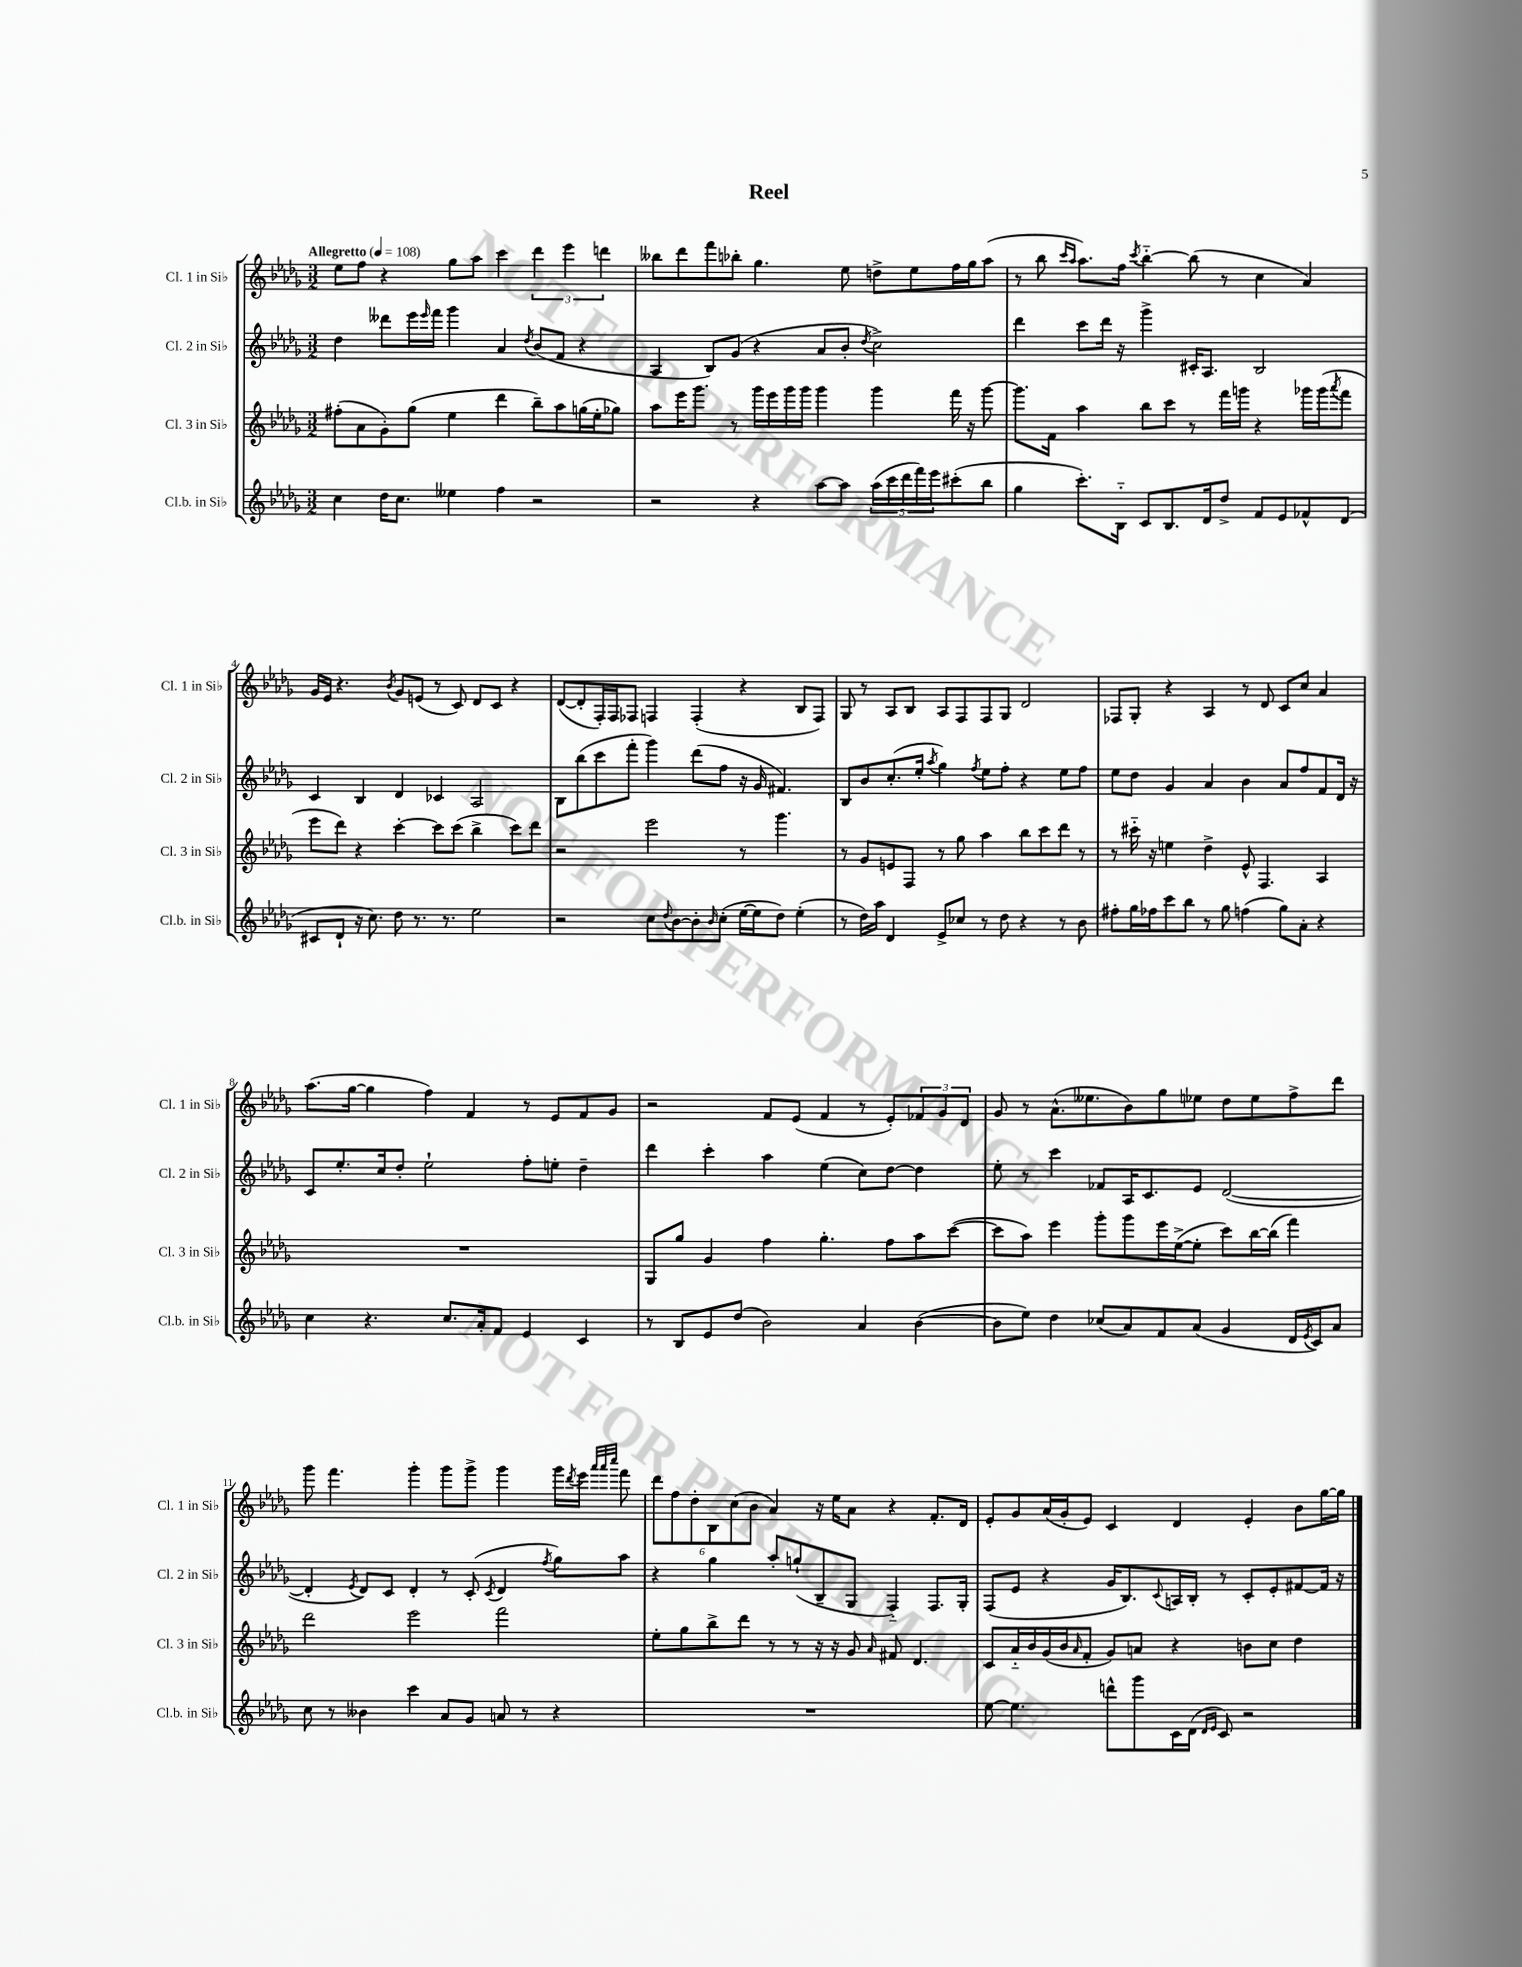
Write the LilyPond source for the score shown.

\header { title = "Reel" }
<<
\new StaffGroup <<
\new Staff = "s0" \with { instrumentName = "Cl. 1 in Sib" shortInstrumentName = "Cl. 1 in Sib" } {
    \clef treble \key des \major \numericTimeSignature \time 3/2 \tempo "Allegretto" 4 = 108
    ees''8 f''8 r4 ges''8 aes''8 c'''4 \tuplet 3/2 { des'''4 ees'''4 d'''4 } |
    beses''8 des'''8 f'''8 bes''8-. ges''4. ees''8 d''8-> ees''8 f''16 ges''16 aes''8( |
    r8 bes''8 \grace { c'''16 aes''16 } aes''8.) f''16 \acciaccatura { c'''8 } bes''4~-_ bes''8( r8 c''4 aes'4) |
    ges'16 ees'16 r4. \acciaccatura { bes'8 } ges'8 e'8( r8 c'8) des'8 c'8 r4 |
    des'8~( des'8-. f16-.) f16 fes8 f4 f4-.( r4 bes8 f8) |
    ges8 r8 aes8 bes8 aes8 f8 f8 ges8 des'2 |
    fes8 ges8-. r4 aes4 r8 des'8 c'8 c''8 aes'4 |
    aes''8.( ges''16~ ges''4 f''4) f'4 r8 ees'8 f'8 ges'8 |
    r2 f'8 ees'8( f'4 r8 ees'8-.) \tuplet 3/2 { fes'8 ges'8 des'8 } |
    ges'8 r8 aes'8.-^( eeses''8. bes'8) ges''8 ees''8 des''8 ees''8 f''8-> des'''8 |
    ges'''8 f'''4. ges'''4-. ges'''8 ges'''8-> ges'''4 ges'''16 \acciaccatura { des'''8 } ees'''16 \grace { aes'''32 aes'''32 c''''32 } f'''8 |
    \tuplet 6/4 { des'''8 f''8 des''8-. bes8 c''8( bes'8 } aes'4) r16 ees''16 aes'8 r4 f'8.-. des'16 |
    ees'8-. ges'8 aes'16( ges'16-. ees'8) c'4 des'4 ees'4-. bes'8 ges''16~ ges''16 \bar "|." |
}
\new Staff = "s1" \with { instrumentName = "Cl. 2 in Sib" shortInstrumentName = "Cl. 2 in Sib" } {
    \clef treble \key des \major \numericTimeSignature \time 3/2
    des''4 deses'''8 ees'''16 \grace { ees'''16 } f'''16 ges'''4 aes'4 \acciaccatura { des''8 } bes'8( f'8 r4 |
    aes4 bes8) ges'8( r4 aes'8 bes'8-. \acciaccatura { des''8 } c''2->) |
    des'''4 c'''8 des'''16 r16 ges'''4-> cis'16-. aes8. bes2 |
    c'4 bes4 des'4 ces'4 aes2 |
    bes8 bes''8( c'''8 f'''8-. ges'''4) des'''8( f''8 r16 ges'16 fis'4.) |
    bes8 bes'8 c''8.-.( ees''16-. \acciaccatura { aes''8 } ges''4) \acciaccatura { f''8 } ees''8 f''8-. r4 ees''8 f''8 |
    ees''8 des''8 ges'4 aes'4 bes'4 aes'8 f''8 f'8 des'16 r16 |
    c'8 ees''8.-. c''16 des''8-. ees''2-! f''8-. e''8-. des''4-- |
    des'''4 c'''4-. aes''4 ees''4( c''8) des''8~ des''4 |
    ees''8-. r8 c'''4 fes'8 aes16 c'8. ees'8 des'2~( |
    des'4-. \acciaccatura { ees'8 } des'8) c'8 des'4-. r8 c'8-.( \acciaccatura { c'8 } des'4 \acciaccatura { f''8 } ges''8) aes''8 |
    r4 ges''4 aes''8-. g''8-!( bes8-- ges8 f4-_) f8. ges16-. |
    f8( ees'8 r4 ges'16 bes8.) \appoggiatura { c'8 } a16 bes16-. r8 c'8-. ees'8-. fis'8~ fis'16 r16 \bar "|." |
}
\new Staff = "s2" \with { instrumentName = "Cl. 3 in Sib" shortInstrumentName = "Cl. 3 in Sib" } {
    \clef treble \key des \major \numericTimeSignature \time 3/2
    fis''8-.( aes'8 ges'8-.) ges''8( ees''4 des'''4 bes''8--) aes''8 g''16( ees''16-. ges''8) |
    aes''8 ees'''16 ges'''8. r8 ges'''16 ees'''16 ges'''16 ges'''16 ges'''4 ges'''4 f'''16 r16 ges'''8~ |
    ges'''8. f'16 aes''4 bes''8 c'''8 r8 f'''16 g'''16 r4 ges'''16 ges'''16( \acciaccatura { aes'''8 } f'''8 |
    ees'''8 des'''8) r4 c'''4~-. c'''8 c'''8( bes''4-> c'''8) des'''8 |
    r2 ees'''2 r8 ges'''4. |
    r8 ges'8 e'8 f8 r8 ges''8 aes''4 bes''8 c'''8 des'''8 r8 |
    r8 cis'''16-_ r16 e''4 des''4-> ees'8-^ f4. aes4 |
    R1. |
    ges8 ges''8 ges'4 f''4 ges''4.-. f''8 aes''8 c'''8~( |
    c'''8 aes''8) ees'''4 ges'''8-. ges'''8 ees'''16 ees''16~->( ees''8-. c'''8) bes''16~ bes''16( f'''4) |
    des'''2 ees'''2 f'''2 |
    ees''8-. ges''8 bes''8-> des'''8 r8 r8 r16 r16 ges'8 \grace { aes'16 } fis'8 des'4. |
    c'8 aes'16-_ bes'16 ges'16( bes'16 \grace { aes'16 } f'8-. ges'8) a'8 r4 b'8 c''8 des''4 \bar "|." |
}
\new Staff = "s3" \with { instrumentName = "Cl.b. in Sib" shortInstrumentName = "Cl.b. in Sib" } {
    \clef treble \key des \major \numericTimeSignature \time 3/2
    c''4 des''16 c''8. eeses''4 f''4 r2 |
    r2 r4 aes''8~ aes''8 \tuplet 5/4 { aes''16( c'''16 des'''16 f'''16) ees'''16 } cis'''8-.( bes''8 |
    ges''4 c'''8.-.) bes16-_ c'8 bes8. des'16 des''8-> f'8 ees'8 fes'8-^ des'8( |
    cis'8 des'8-! r16 c''8.) des''8 r8. r8. ees''2 |
    r2 c''8 \appoggiatura { des''8 } bes'8~ bes'8-. \grace { bes'16 } c''8-.( ees''16~ ees''16 des''8) ees''4-.( |
    r8 des''16) aes''16 des'4 ees'8-> ces''8 r8 des''8 r4 r8 bes'8 |
    fis''8-. ges''16 fes''16 c'''8 bes''8 r8 ges''8 f''4( ges''8) aes'8-. r4 |
    c''4 r4. c''8. aes'16-. f'8 ees'4 c'4 |
    r8 bes8 ees'8 des''8( bes'2) aes'4 bes'4~( |
    bes'8 ees''8) des''4 ces''8( aes'8) f'8 aes'8( ges'4 des'16 \acciaccatura { ees'8 } c'16) aes'8 |
    c''8 r8 beses'4 c'''4 aes'8 ges'8 a'8 r8 r4 |
    R1. |
    ees''8~ ees''4. d'''8-^ ges'''8 c'16 des'16( \grace { des'16 ees'16 } c'8) r2 \bar "|." |
}
>>
>>
